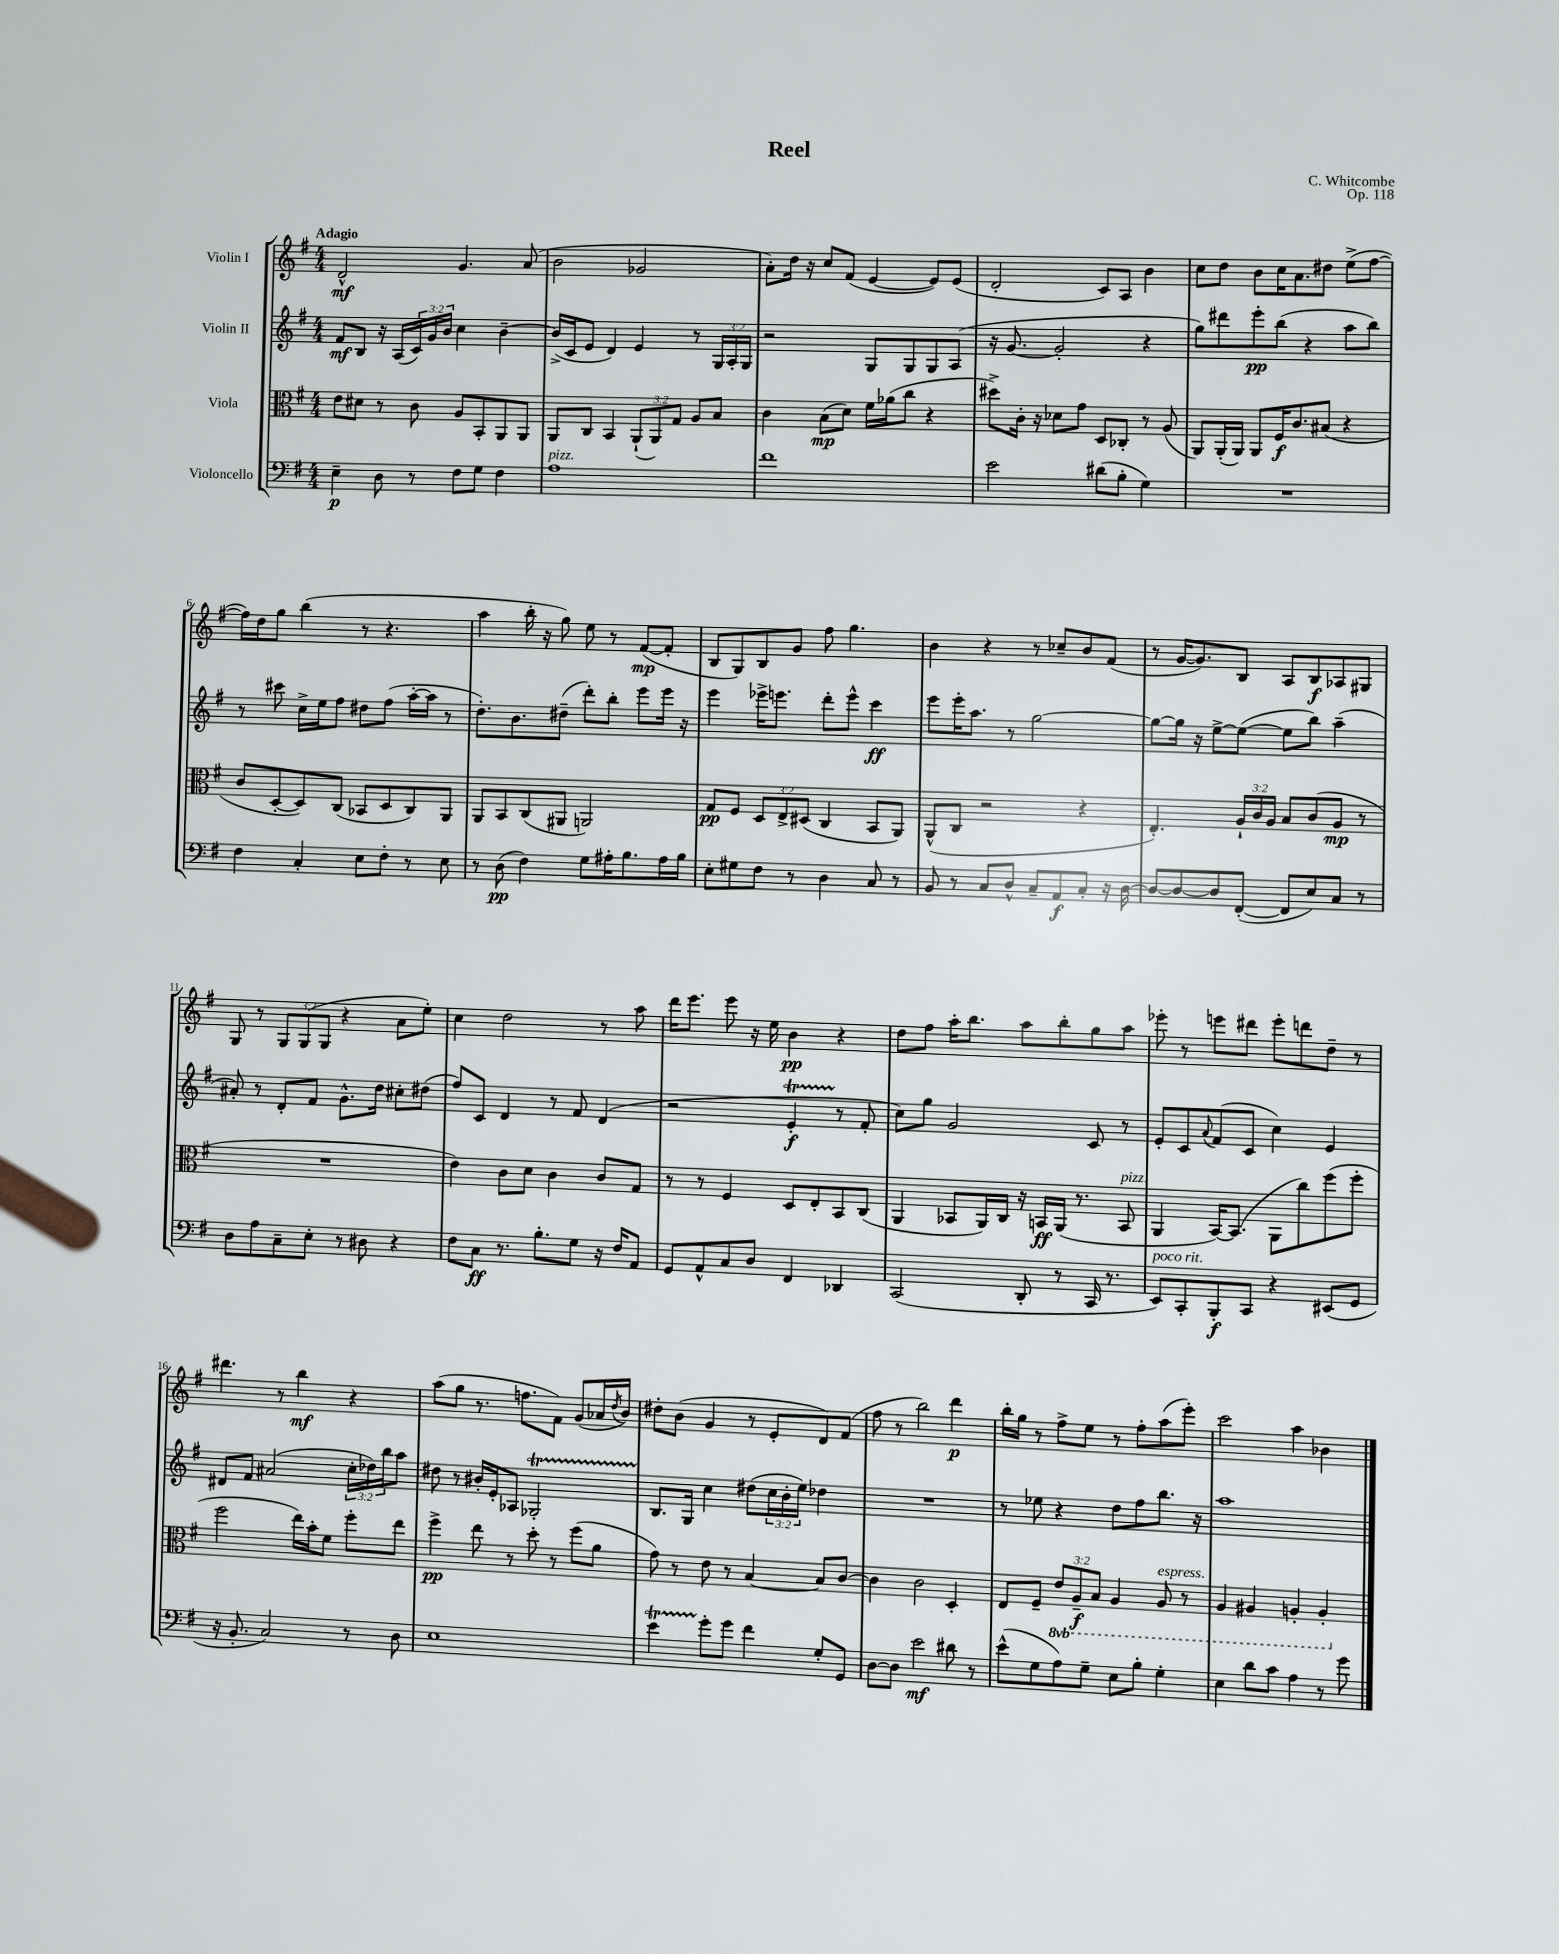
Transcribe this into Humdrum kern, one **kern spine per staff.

**kern	**dynam	**kern	**dynam	**kern	**dynam	**kern	**dynam
*part4	*part4	*part3	*part3	*part2	*part2	*part1	*part1
*staff4	*staff4	*staff3	*staff3	*staff2	*staff2	*staff1	*staff1
*I"Violoncello	*	*I"Viola	*	*I"Violin II	*	*I"Violin I	*
*clefF4	*	*clefC3	*	*clefG2	*	*clefG2	*
*k[f#]	*	*k[f#]	*	*k[f#]	*	*k[f#]	*
*M4/4	*	*M4/4	*	*M4/4	*	*M4/4	*
=1	=1	=1	=1	=1	=1	=1	=1
!	!	!	!	!	!	!LO:TX:a:B:t=Adagio	!
4E~\	p	8e\L	.	8f#/L	mf	2d^^/	mf
.	.	8d#X\J	.	8B/J	.	.	.
8D\	.	8r	.	16r	.	.	.
.	.	.	.	(16A/LL	.	.	.
8r	.	8c\	.	24c/)	.	.	.
.	.	.	.	24g/	.	.	.
.	.	.	.	24b/JJ	.	.	.
8F#\L	.	8A/L	.	4cc\	.	4.g/	.
8G\J	.	8BB'/	.	.	.	.	.
4F#\	.	8AA/	.	[4b~\	.	.	.
.	.	8AA/J	.	.	.	(8a/	.
=2	=2	=2	=2	=2	=2	=2	=2
!LO:TX:a:i:t=pizz.	!	!	!	!	!	!	!
1A	.	8AA/L	.	(16b^/LL]	.	2b\	.
.	.	.	.	16c/J	.	.	.
.	.	8C/J	.	8e/J	.	.	.
.	.	4BB/	.	4d/)	.	.	.
.	.	(12AA`/L	.	4e/	.	2g-X/	.
.	.	12AA/)	.	.	.	.	.
.	.	12G/J	.	.	.	.	.
.	.	8A/L	.	8r	.	.	.
.	.	8B/J	.	24G/LL	.	.	.
.	.	.	.	24A'/	.	.	.
.	.	.	.	24G/JJ	.	.	.
=3	=3	=3	=3	=3	=3	=3	=3
1f#	.	4c\	.	2r	.	8a'\L)	.
.	.	.	.	.	.	16dd\Jk	.
.	.	.	.	.	.	16r	.
.	.	(8B\L	mp	.	.	8cc/L	.
.	.	8d\J)	.	.	.	(8f#/J	.
.	.	16f#\LL	.	8G/L	.	[4e/	.
.	.	(16a-X\J	.	.	.	.	.
.	.	8cc\J	.	8G/	.	.	.
.	.	4r	.	8G/	.	8e/L])	.
.	.	.	.	(8A/J	.	(8e/J	.
=4	=4	=4	=4	=4	=4	=4	=4
2e\	.	8dd#X^\L)	.	16r	.	2d'/	.
.	.	.	.	[8.g/	.	.	.
.	.	16c'\Jk	.	.	.	.	.
.	.	16r	.	.	.	.	.
.	.	8d-X\L	.	2g'/]	.	.	.
.	.	8g\J	.	.	.	.	.
(8d#X\L	.	8D/L	.	.	.	8c/L)	.
8B'\J	.	8C-X'/J	.	.	.	8A/J	.
4G\)	.	8r	.	4r	.	4b\	.
.	.	(8A/	.	.	.	.	.
=5	=5	=5	=5	=5	=5	=5	=5
1r	.	8AA/L)	.	8gg\L)	.	8cc\L	.
.	.	(16AA'/L	.	8ddd#X\	.	8dd\J	.
.	.	16AA/JJ)	.	.	.	.	.
.	.	8AA/L	.	8eee'\	pp	8b\L	.
.	.	16F#/K	f	(8bb\J	.	16cc\K	.
.	.	8.c/	.	.	.	8.a\	.
.	.	.	.	4r	.	.	.
.	.	(8B#X/J	.	.	.	8dd#X\J	.
.	.	4r	.	8aa\L	.	(8ee^\L	.
.	.	.	.	8bb\J)	.	[8ff#\J	.
!!LO:LB:g=z
=6	=6	=6	=6	=6	=6	=6	=6
4F#\	.	8c/L	.	8r	.	16ff#\LL])	.
.	.	.	.	.	.	16dd\J	.
.	.	[8D'/	.	8ccc#X\	.	8gg\J	.
4C'/	.	8D/])	.	16cc^\LL	.	(4bb\	.
.	.	.	.	16ee\J	.	.	.
.	.	(8C/J	.	8ff#\J	.	.	.
8E\L	.	8BB-X/L	.	8dd#X\L	.	8r	.
8F#'\J	.	8D/	.	(8ff#\J	.	4.r	.
8r	.	8C/)	.	[16aa'\LL	.	.	.
.	.	.	.	16aa\JJ]	.	.	.
8E\	.	8AA/J	.	8r	.	.	.
=7	=7	=7	=7	=7	=7	=7	=7
8r	.	8AA/L	.	8.dd'\L)	.	4aa\	.
(8D\	pp	8BB/	.	.	.	.	.
.	.	.	.	8.b\	.	.	.
4F#\)	.	(8C/	.	.	.	16bb'\	.
.	.	.	.	.	.	16r	.
.	.	8AA#X/J	.	(8dd#X~\J	.	8gg\)	.
8G\L	.	2AAn/)	.	8ddd'\L)	.	8ee\	.
16A#X'\K	.	.	.	8bb'\J	.	8r	.
8.B\	.	.	.	.	.	.	.
.	.	.	.	8eee\L	.	([8f#/L	mp
16A#\L	.	.	.	16eee\Jk	.	8f#'/J]	.
16B\JJ	.	.	.	16r	.	.	.
=8	=8	=8	=8	=8	=8	=8	=8
8E'\L	.	8G/L	pp	4eee\	.	8B/L	.
8G#X\	.	8F#/J	.	.	.	8G/)	.
8F#\J	.	12D/L	.	16eee-X^\KL	.	8B/	.
.	.	.	.	8.eeen\J	.	.	.
.	.	12E^/	.	.	.	.	.
8r	.	.	.	.	.	8g/J	.
.	.	(12D#X/J	.	.	.	.	.
4D\	.	4C/	.	8ddd'\L	.	8ff#\	.
.	.	.	.	8eee^^\J	.	4.gg\	.
8C/	.	8BB/L	.	4ccc\	ff	.	.
8r	.	8AA/J)	.	.	.	.	.
=9	=9	=9	=9	=9	=9	=9	=9
8BB/	.	(8AA^^/L	.	8eee\L	.	4b\	.
8r	.	8C/J	.	16eee'\K	.	.	.
.	.	.	.	8.aa\J	.	.	.
8C/L	.	2r	.	.	.	4r	.
8D^^/J	.	.	.	8r	.	.	.
8C~/L	.	.	.	[2gg\	.	8r	.
8AA/	f	.	.	.	.	8cc-X~/L	.
8C'/J	.	4r	.	.	.	8b/	.
16r	.	.	.	.	.	(8f#/J	.
[16D\	.	.	.	.	.	.	.
=10	=10	=10	=10	=10	=10	=10	=10
8D/L_	.	4.E'/)	.	8gg\L_	.	8r	.
8D/_	.	.	.	16gg\Jk]	.	[16g/KL	.
.	.	.	.	16r	.	8.g/])	.
8D/]	.	.	.	[8ee^\L	.	.	.
([8FF#'/J	.	24A`/LL	.	(8ee\J_	.	8B/J	.
.	.	24c/	.	.	.	.	.
.	.	24A/JJ	.	.	.	.	.
8FF#/L]	.	8B/L	.	8ee\L]	.	8A/L	.
8E/)	.	(8c/	.	8bb\J)	.	8B/	f
8C/J	.	8A/J	mp	(4aa~\	.	8A-X/	.
8r	.	8r	.	.	.	8G#X/J	.
!!LO:LB:g=z
=11	=11	=11	=11	=11	=11	=11	=11
8D\L	.	1r	.	8a#X'/)	.	8G/	.
8A\	.	.	.	8r	.	8r	.
8C~\	.	.	.	8d'/L	.	12G/L	.
.	.	.	.	.	.	(12G/	.
8E'\J	.	.	.	8f#/J	.	.	.
.	.	.	.	.	.	12G/J	.
8r	.	.	.	8.g^^\L	.	4r	.
8D#X\	.	.	.	.	.	.	.
.	.	.	.	16dd\Jk	.	.	.
4r	.	.	.	8cc#X'\L	.	8a\L	.
.	.	.	.	(8dd#X\J	.	8ee'\J)	.
=12	=12	=12	=12	=12	=12	=12	=12
8F#\L	.	4e\)	.	8ff#/L)	.	4cc\	.
8C\J	ff	.	.	8c/J	.	.	.
8.r	.	8c\L	.	4d/	.	2dd\	.
.	.	8d\J	.	.	.	.	.
8.B'\L	.	.	.	.	.	.	.
.	.	4c\	.	8r	.	.	.
8G\J	.	.	.	8f#/	.	.	.
16r	.	8c/L	.	(4d/	.	8r	.
16F#/KL	.	.	.	.	.	.	.
8AA/J	.	8G/J	.	.	.	8aa\	.
=13	=13	=13	=13	=13	=13	=13	=13
8GG/L	.	8r	.	2r	.	16ddd\KL	.
.	.	.	.	.	.	8.eee\J	.
8AA^^/	.	8r	.	.	.	.	.
8C/	.	4F#/	.	.	.	8eee\	.
8D/J	.	.	.	.	.	16r	.
.	.	.	.	.	.	16ee\	.
4FF#/	.	8D/L	.	4eT'/	f	4b\	pp
.	.	8E'/	.	.	.	.	.
4DD-X/	.	8BB/	.	8r	.	4r	.
.	.	(8C/J	.	8f#'/	.	.	.
=14	=14	=14	=14	=14	=14	=14	=14
(2CC/	.	4AA/	.	8cc\L)	.	8dd\L	.
.	.	.	.	8gg\J	.	8ff#\J	.
.	.	8BB-X/L	.	2g/	.	16aa'\KL	.
.	.	.	.	.	.	8.bb\J	.
.	.	16AA/L)	.	.	.	.	.
.	.	16C/JJ	.	.	.	.	.
8DD'/	.	16r	.	.	.	8aa\L	.
.	.	16BBn/LL	ff	.	.	.	.
8r	.	(16AA/JJ	.	.	.	8bb'\	.
.	.	8.r	.	.	.	.	.
16CC/	.	.	.	8c/	.	8gg\	.
8.r	.	.	.	.	.	.	.
!	!	!LO:TX:a:i:t=pizz.	!	!	!	!	!
.	.	8BB/	.	8r	.	8aa\J	.
=15	=15	=15	=15	=15	=15	=15	=15
!LO:TX:a:i:t=poco rit.	!	!	!	!	!	!	!
8EE/L)	.	4AA/	.	8e'/L	.	8eee-X'\	.
8CC'/	.	.	.	8c/	.	8r	.
.	.	.	.	8qqa/	.	.	.
8BBB'/	f	[16BB/KL)	.	(8f#/	.	8eeen\L	.
.	.	(8.BB/J]	.	.	.	.	.
8CC/J	.	.	.	8c/J	.	8ddd#X\J	.
4r	.	8AA\L	.	4cc\)	.	8eee'\L	.
.	.	8cc\)	.	.	.	8dddn\	.
(8EE#X/L	.	(8ff#\	.	4e/	.	8dd~\J	.
8GG/J	.	8ff#'\J	.	.	.	8r	.
!!LO:LB:g=z
=16	=16	=16	=16	=16	=16	=16	=16
16r	.	2ff#\	.	8d#X/L	.	4.ddd#X\	.
8.BB'/	.	.	.	.	.	.	.
.	.	.	.	8f#/J	.	.	.
2C/)	.	.	.	(2a#X/	.	.	.
.	.	.	.	.	.	8r	.
.	.	16ee\LL)	.	.	.	4bb\	mf
.	.	16b'\J	.	.	.	.	.
.	.	8f#\J	.	.	.	.	.
8r	.	8ff#'\L	.	24cc'\LL	.	4r	.
.	.	.	.	24dd-X\)	.	.	.
.	.	.	.	24bb\J	.	.	.
8D\	.	8ee\J	.	8aa\J	.	.	.
=17	=17	=17	=17	=17	=17	=17	=17
1E	.	4ff#^\	pp	8dd#X\	.	(8aa\L	.
.	.	.	.	8r	.	8gg\J	.
.	.	8ee\	.	16b#X'/LL	.	8.r	.
.	.	.	.	16e'/J	.	.	.
.	.	8r	.	8A-X/J	.	.	.
.	.	.	.	.	.	8.ffn\L	.
.	.	8dd'\	.	2G-XT'/	.	.	.
.	.	8r	.	.	.	8f#\J)	.
.	.	(8ff#\L	.	.	.	(8g/L	.
.	.	8a\J	.	.	.	16a-X/L	.
.	.	.	.	.	.	8qdd/	.
.	.	.	.	.	.	16b/JJ)	.
=18	=18	=18	=18	=18	=18	=18	=18
4eT\	.	8g\)	.	8.B/L	.	8dd#X'\L	.
.	.	8r	.	.	.	(8b\J	.
.	.	.	.	16G/Jk	.	.	.
8g'\L	.	8e\	.	4cc\	.	4g/	.
8g\J	.	8r	.	.	.	.	.
4f#\	.	[4B/	.	(8dd#X\L	.	8r	.
.	.	.	.	24cc\L	.	8e'/L	.
.	.	.	.	24b'\	.	.	.
.	.	.	.	24ee\JJ)	.	.	.
8G'/L	.	8B/L]	.	4dd-X\	.	8d/)	.
8GG/J	.	[8c/J	.	.	.	(8f#/J	.
=19	=19	=19	=19	=19	=19	=19	=19
[8D\L	.	4c\]	.	1r	.	8ff#\	.
8D\J]	.	.	.	.	.	8r	.
2e\	mf	2c\	.	.	.	2bb\)	.
8d#X\	.	4D'/	.	.	.	4ddd\	p
8r	.	.	.	.	.	.	.
=20	=20	=20	=20	=20	=20	=20	=20
(8e^^\L	.	8E/L	.	8r	.	16bb'\LL	.
.	.	.	.	.	.	16gg\JJ	.
8G\	.	8F#~/J	.	8ee-X\	.	8r	.
*	*	*8ba	*	*	*	*	*
8A\)	.	12E/L	.	4r	.	8ff#^\L	.
.	.	12AA~/	f	.	.	.	.
8G~\J	.	.	.	.	.	8ee\J	.
.	.	12BB/J	.	.	.	.	.
8E\L	.	4AA/	.	8dd\L	.	8r	.
8B'\J	.	.	.	8ff#\	.	8ff#'\L	.
!	!	!LO:TX:a:i:t=espress.	!	!	!	!	!
4G'\	.	8AA/	.	8.bb\J	.	(8aa\	.
.	.	8r	.	.	.	8eee'\J)	.
.	.	.	.	16r	.	.	.
=21	=21	=21	=21	=21	=21	=21	=21
4E\	.	4AA/	.	1aa	.	2ccc\	.
8d\L	.	4AA#X/	.	.	.	.	.
8c\J	.	.	.	.	.	.	.
4A\	.	4AAn'/	.	.	.	4aa\	.
8r	.	4AA'/	.	.	.	4b-X\	.
8g\	.	.	.	.	.	.	.
*	*	*X8ba	*	*	*	*	*
==	==	==	==	==	==	==	==
*-	*-	*-	*-	*-	*-	*-	*-
